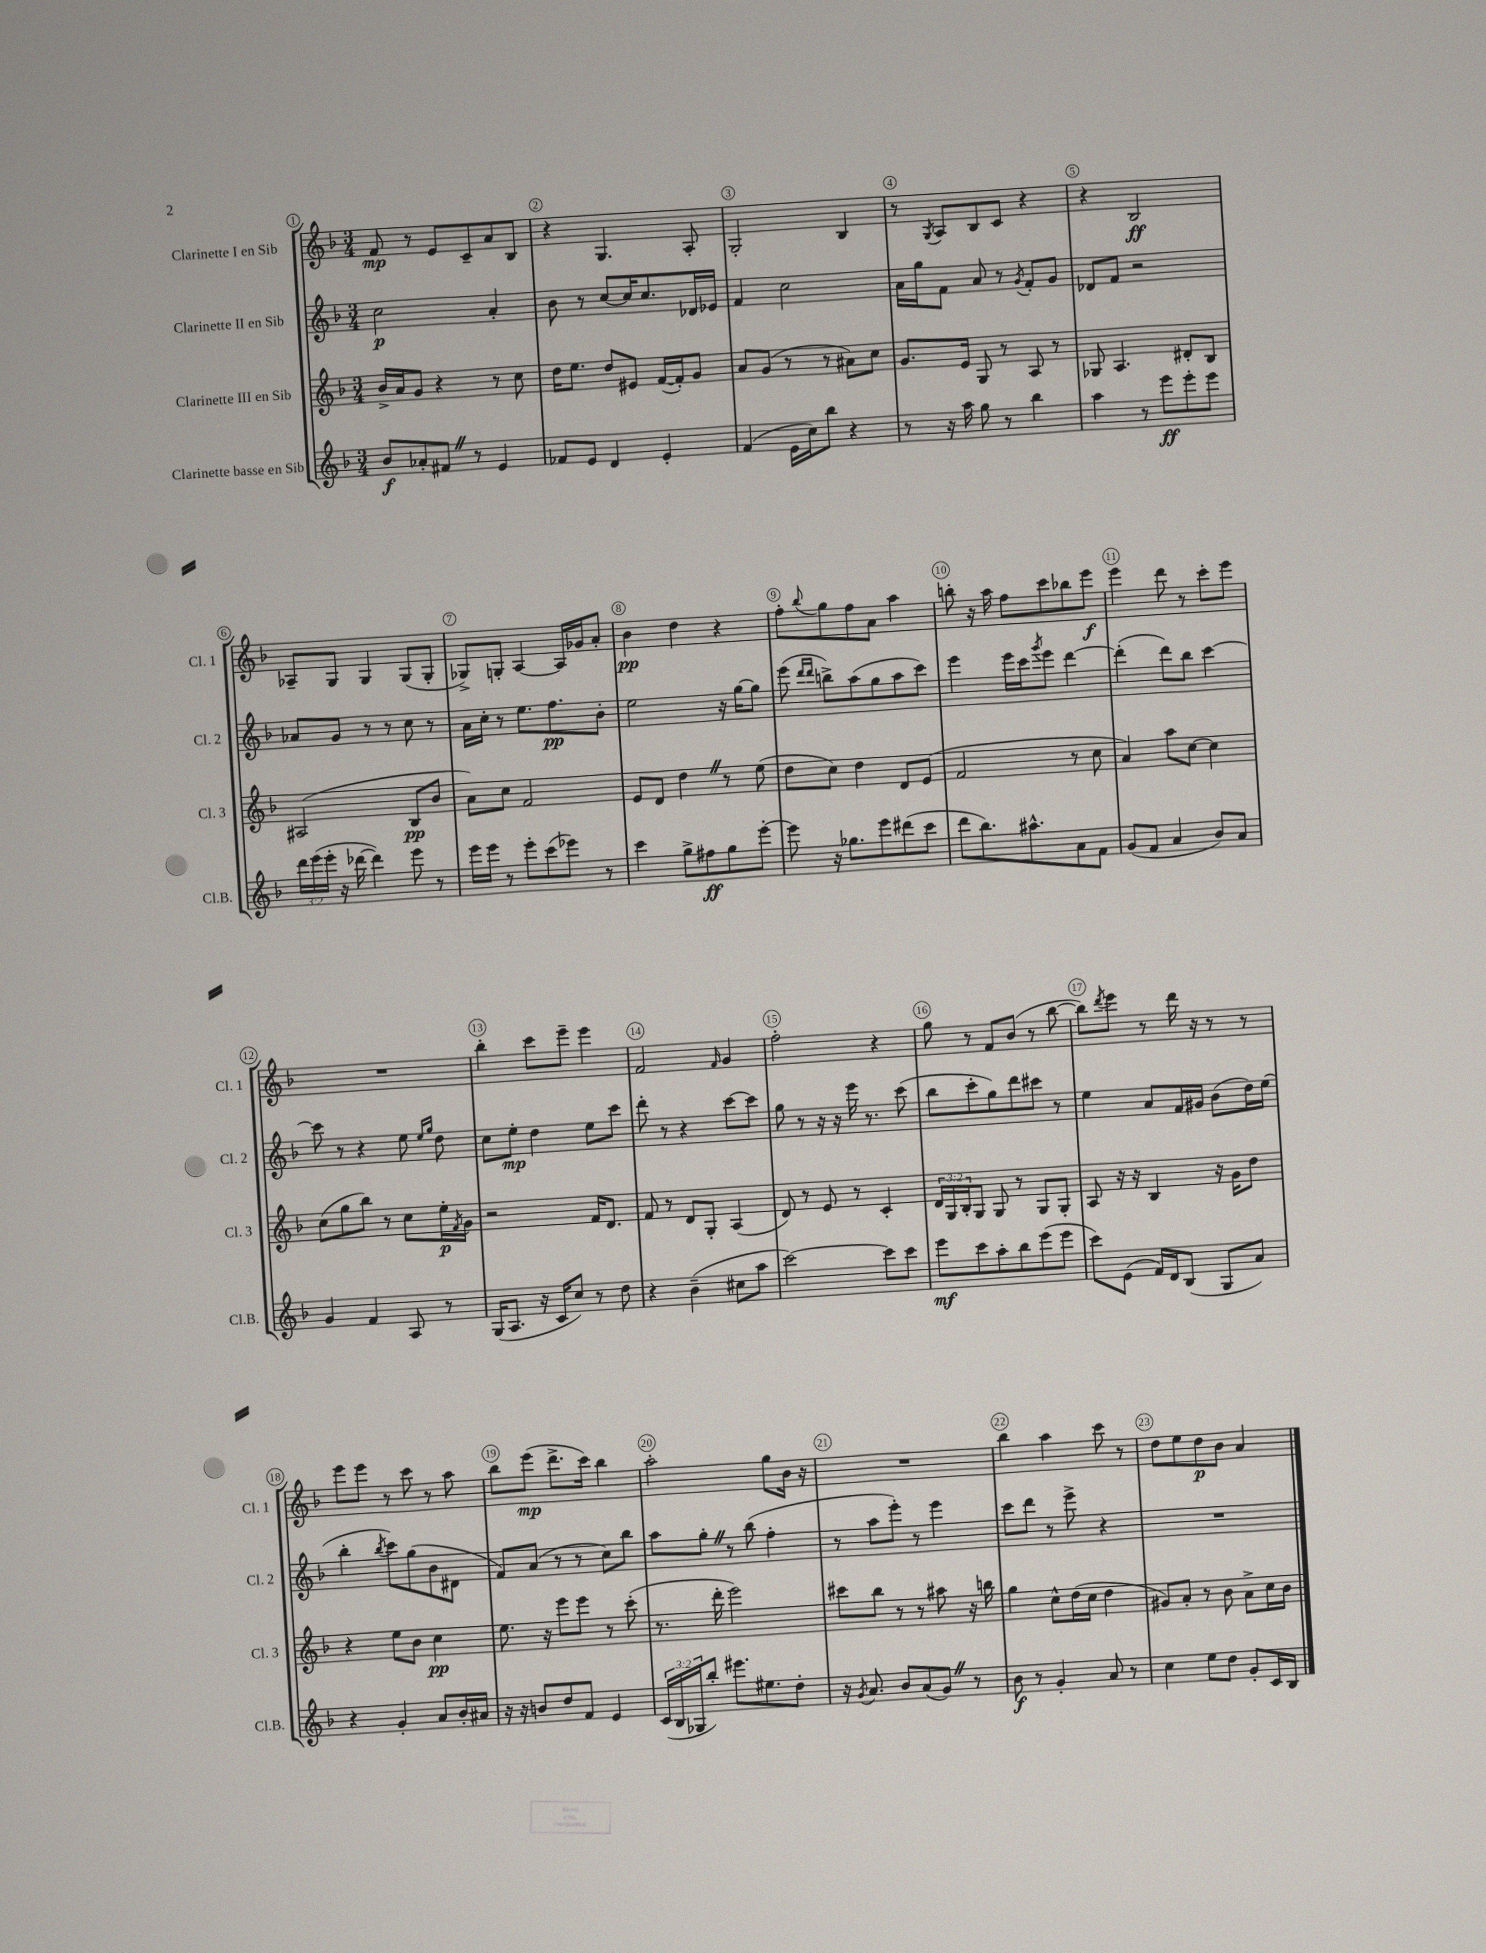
<<
\new StaffGroup <<
\new Staff = "s0" \with { instrumentName = "Clarinette I en Sib" shortInstrumentName = "Cl. 1" } {
    \clef treble \key f \major \numericTimeSignature \time 3/4
    f'8\mp r8 e'8 c'8-- a'8 bes8 |
    r4 g4. a8-. |
    g2-. bes4 |
    r8 \acciaccatura { g8 } a8 bes8 c'8 r4 |
    r4 bes2\ff |
    aes8-- g8 g4 g8( g8-. |
    ges8->) g8-. a4~ a16 ges'16 a'8-. |
    bes'4\pp d''4 r4 |
    f''8-. \appoggiatura { bes''8 } g''8 f''8 a'8 a''4 |
    b''8-. r16 a''16 f''8 c'''8 bes''8 e'''8\f |
    e'''4 d'''8 r8 c'''8-. e'''8 |
    R2. |
    bes''4-. c'''8 e'''8-- e'''4 |
    f'2 \grace { f'16 } g'4 |
    f''2-. r4 |
    g''8 r8 f'8 bes'8( r8 bes''8~ |
    bes''8) \acciaccatura { d'''8 } e'''8 r8 d'''16 r16 r8 r8 |
    e'''8 e'''8 r8 c'''8 r8 a''8 |
    bes''8 e'''8\mp( d'''8.-> c'''16) bes''4 |
    a''2-. g''8 bes'16 r16 |
    R2. |
    bes''4 a''4 c'''8 r8 |
    d''8 e''8 d''8\p bes'8 a'4 \bar "|." |
}
\new Staff = "s1" \with { instrumentName = "Clarinette II en Sib" shortInstrumentName = "Cl. 2" } {
    \clef treble \key f \major \numericTimeSignature \time 3/4
    c''2\p a'4-. |
    bes'8 r8 c''8~ c''16 c''8. des'16 ees'16 |
    f'4 c''2 |
    a'16 g''16 f'8 a'8 r8 \acciaccatura { g'8 } f'8-. g'8 |
    des'8 f'8 r2 |
    aes'8 g'8 r8 r8 c''8 r8 |
    a'16 c''16-. r8 e''8. f''8.\pp bes'8-. |
    e''2 r16 g''16~ g''8 |
    e'''8( \grace { d'''16 d'''16 } b''8->) a''8( g''8 a''8 c'''8) |
    e'''4 e'''16 c'''16 \acciaccatura { g'''8 } e'''8 d'''4~ |
    d'''4-.( d'''8) bes''8 c'''4~ |
    c'''8 r8 r4 e''8 \grace { e''16 g''16 } d''8 |
    c''8 e''8-.\mp d''4 e''8 c'''8 |
    d'''8-. r8 r4 c'''8~ c'''8 |
    g''8 r8 r16 r16 e'''16 r8. c'''8( |
    bes''8 c'''8-. g''8) d'''8 cis'''8 r8 |
    e''4 a'8 f'16 gis'16 bes'8( d''16) e''16( |
    bes''4-. \acciaccatura { bes''8 } c'''8) g''8( bes'8 dis'8 |
    f'8) a'8( r8 r8 c''8) bes''8 |
    a''8 g''8-. \once \override BreathingSign.text = \markup { \musicglyph "scripts.caesura.straight" } \breathe r8 bes''8( f''4-. |
    r8 a''8 e'''8-.) r8 e'''4 |
    c'''8 d'''8 r8 e'''8-> r4 |
    R2. \bar "|." |
}
\new Staff = "s2" \with { instrumentName = "Clarinette III en Sib" shortInstrumentName = "Cl. 3" } {
    \clef treble \key f \major \numericTimeSignature \time 3/4 \override Staff.TupletNumber.text = #tuplet-number::calc-fraction-text
    bes'16-> a'16 g'8 r4 r8 c''8 |
    d''16 e''8. d''8 eis'8 f'16~( f'16-.) g'8 |
    a'8 g'8( r8 r8 ais'8) c''8 |
    g'8. e'16 g8 r8 a8 r8 |
    ges8 a4. dis'8-. bes8 |
    ais2( bes8\pp bes'8 |
    a'8) c''8 f'2 |
    e'8 d'8 d''4 \once \override BreathingSign.text = \markup { \musicglyph "scripts.caesura.straight" } \breathe r8 e''8( |
    d''8 c''8) d''4 d'8 e'8( |
    f'2 r8 c''8 |
    a'4) a''8 c''8~ c''4 |
    c''8( g''8 bes''8) r8 c''8 e''16-.\p \acciaccatura { f'8 } g'16 |
    r2 f'16 d'8. |
    f'8 r8 d'8 g8-. a4( |
    d'8) r8 e'8 r8 c'4-. |
    \tuplet 3/2 { d'16 g16 bes16-. } g8 g8 r8 g8 g8-. |
    a8 r16 r16 bes4 r16 g'16 d''8 |
    r4 e''8 bes'8 c''4\pp |
    e''8. r16 e'''8 e'''8 r8 c'''8-.( |
    r8. d'''16-. e'''2) |
    cis'''8 bes''8 r8 r8 ais''8 r16 b''16 |
    g''4 c''8-^ d''16( c''16 d''4 |
    gis'8) a'8-. r8 bes'8 a'8-> c''16 bes'16 \bar "|." |
}
\new Staff = "s3" \with { instrumentName = "Clarinette basse en Sib" shortInstrumentName = "Cl.B." } {
    \clef treble \key f \major \numericTimeSignature \time 3/4 \override Staff.TupletNumber.text = #tuplet-number::calc-fraction-text
    bes'8\f aes'8-. fis'8 \once \override BreathingSign.text = \markup { \musicglyph "scripts.caesura.straight" } \breathe r8 e'4 |
    fes'8 e'8 d'4 e'4-. |
    f'4( e'16 c''16) bes''8 r4 |
    r8 r16 a''16 g''8 r8 bes''4 |
    a''4 r8 e'''8\ff e'''8-. e'''8 |
    \tuplet 3/2 { d'''16 e'''16( e'''16-. } r16 des'''16~ des'''4) e'''8 r8 |
    e'''16 e'''16 r8 e'''8-. c'''8( ees'''8) r8 |
    c'''4 g''8-> fis''8\ff g''8 e'''8~-. |
    e'''8 r16 ges''8. e'''8 dis'''8( c'''8 |
    d'''8 bes''8.) ais''8.-^ a'8 f'8 |
    g'8( f'8 a'4 bes'8) a'8 |
    g'4 f'4 a8 r8 |
    g16( a8. r16 c'16 c''8) r8 d''8 |
    r4 bes'4--( cis''8 a''8 |
    c'''2~) c'''8 c'''8 |
    e'''8\mf c'''8 a''8-. bes''8 e'''8( e'''8 |
    c'''8) e'8( f'16) d'16 bes8( g8 a'8) |
    r4 g'4-. a'8 bes'16-. ais'16 |
    r16 r16 b'8 d''8 f'8 e'4 |
    \tuplet 3/2 { c'16( bes16 ges16 } bes''8-.) eis'''8. eis''8. d''8-. |
    r16 \acciaccatura { g'8 } a'8. bes'8 a'8( g'8) \once \override BreathingSign.text = \markup { \musicglyph "scripts.caesura.straight" } \breathe r8 |
    bes'8\f r8 g'4-. a'8 r8 |
    c''4 e''8 d''8 g'8-. c'16 bes16 \bar "|." |
}
>>
>>
\layout { \context { \Score \override BarNumber.break-visibility = ##(#f #t #t) barNumberVisibility = #all-bar-numbers-visible \override BarNumber.stencil = #(make-stencil-circler 0.1 0.3 ly:text-interface::print) } }
